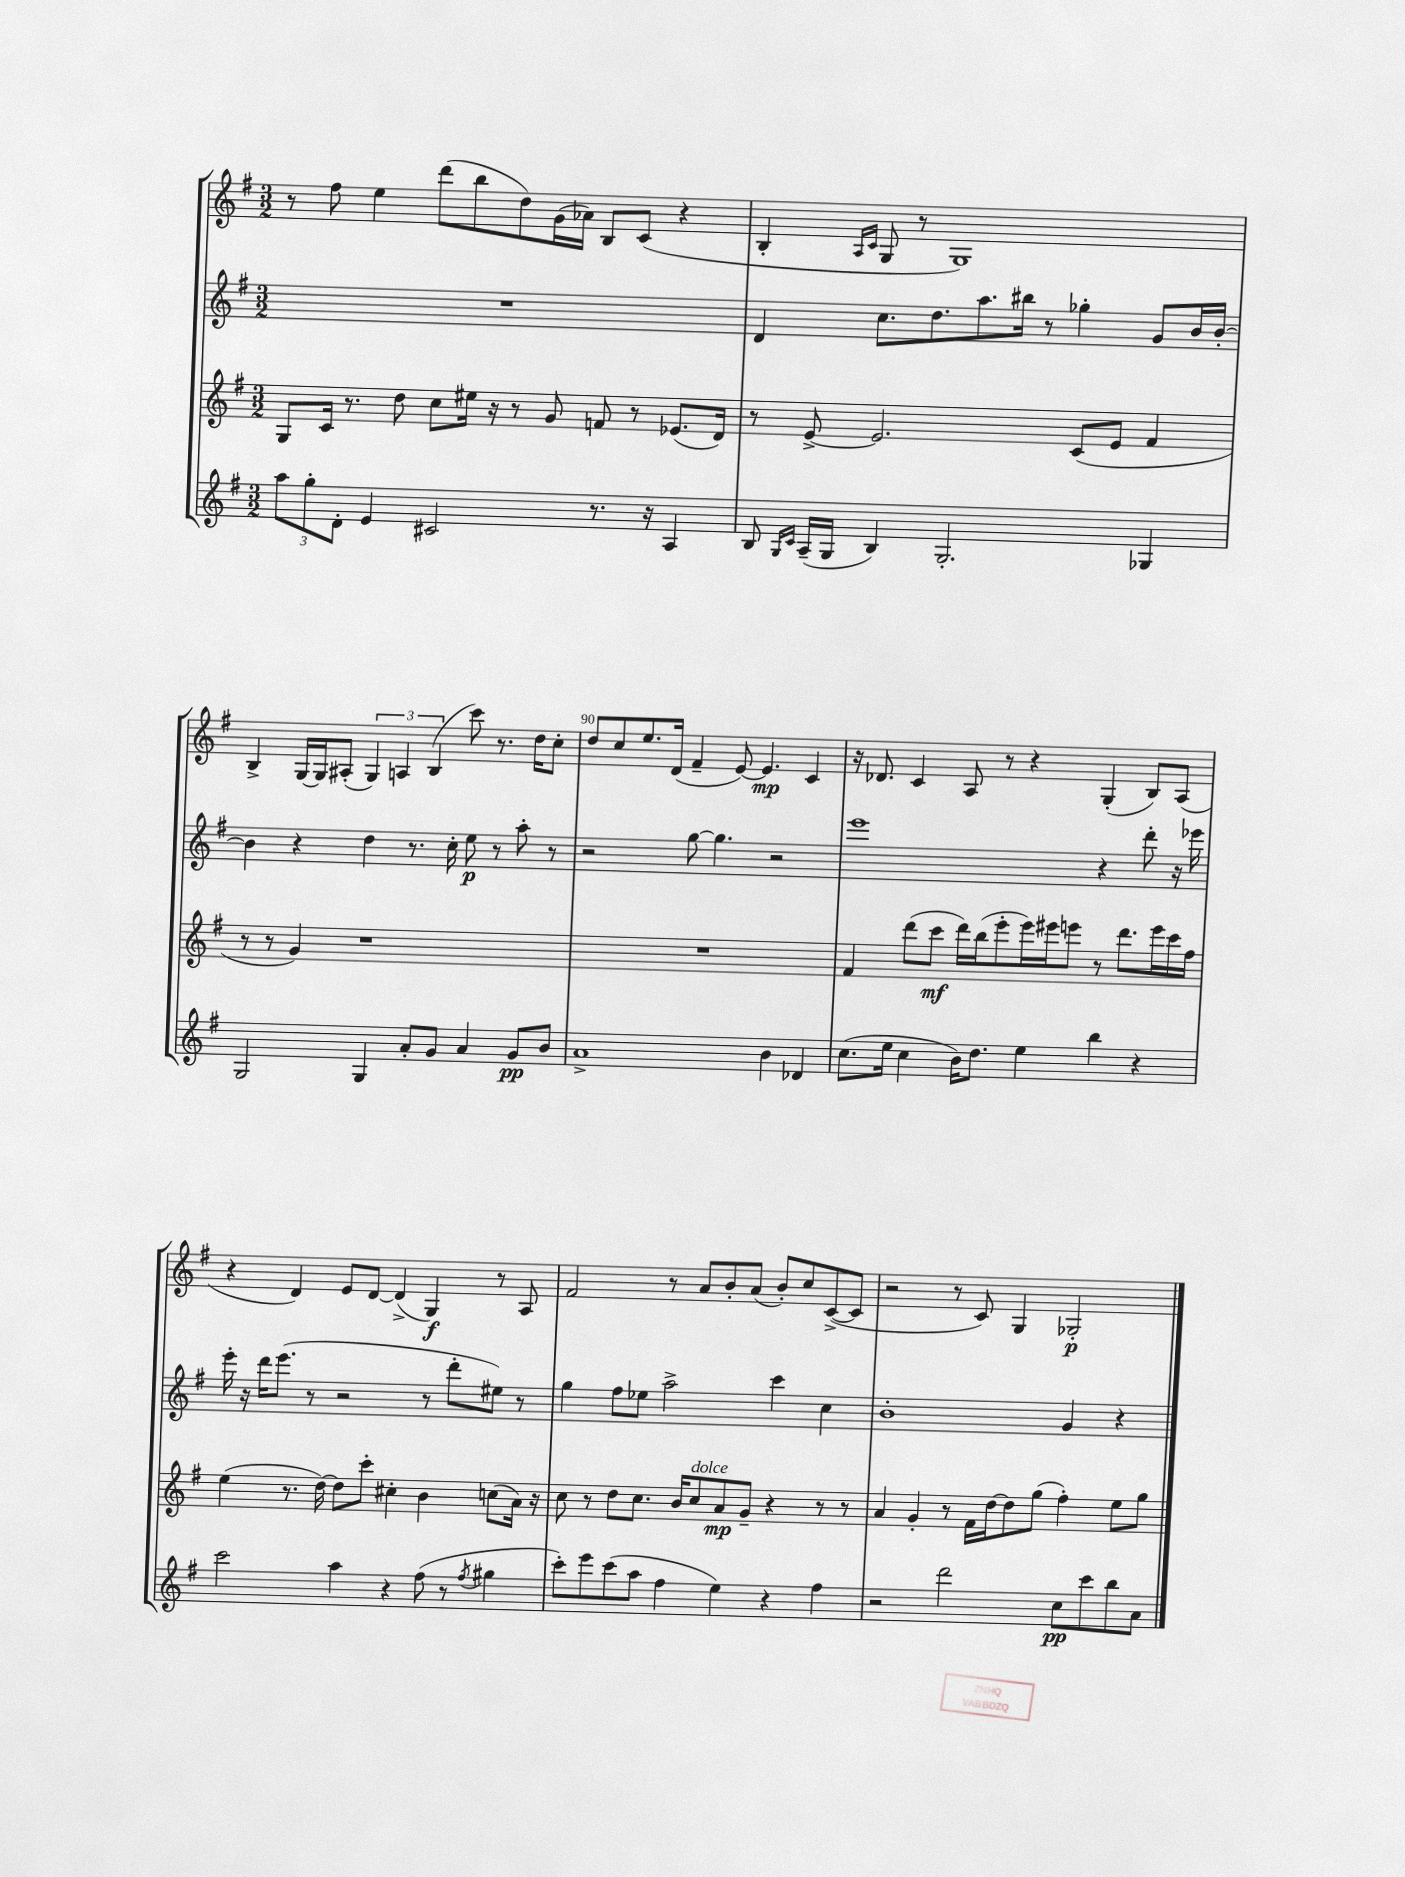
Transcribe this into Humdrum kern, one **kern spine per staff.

**kern	**kern	**kern	**kern
*staff4	*staff3	*staff2	*staff1
*clefG2	*clefG2	*clefG2	*clefG2
*k[f#]	*k[f#]	*k[f#]	*k[f#]
*M3/2	*M3/2	*M3/2	*M3/2
12aa	8G	1.r	8r
12gg'	.	.	.
.	16c	.	8ff#
12d'	.	.	.
.	8.r	.	.
4e	.	.	4ee
.	8dd	.	.
2c#	8cc	.	(8ddd
.	16ee#	.	8bb
.	16r	.	.
.	8r	.	8dd)
.	8g	.	(16g
.	.	.	16a-)
8.r	8f	.	8B
.	8r	.	(8c
16r	.	.	.
4A	(8.e-	.	4r
.	16d)	.	.
=	=	=	=
8B	8r	4d	4B'
16qqG	.	.	.
16qqc	.	.	.
(16A~	[8e^	.	.
16G	.	.	.
.	.	.	16qqA
.	.	.	16qqc
4B)	2.e]	8.cc	8G
.	.	.	8r
.	.	8.dd	.
2.G'	.	.	1G)
.	.	8.aa	.
.	.	16bb#	.
.	.	8r	.
.	(8c	4gg-'	.
.	8e	.	.
4G-	4f#	8g	.
.	.	16b	.
.	.	[16b'	.
=	=	=	=
2G	8r	4b]	4B^
.	8r	.	.
.	4g)	4r	[16G
.	.	.	16G]
.	.	.	(8A#'
4G	1r	4dd	6G)
.	.	.	6A
8a'	.	8.r	.
.	.	.	(6B
8g	.	.	.
.	.	16cc'	.
4a	.	8ee	8ccc)
.	.	8r	8.r
8g	.	8aa'	.
.	.	.	16dd
8b	.	8r	8cc'
=	=	=	=
1a^	1.r	2r	8dd
.	.	.	8cc
.	.	.	8.ee
.	.	.	(16d
.	.	[8gg	4f#~
.	.	4.gg]	.
.	.	.	[8e)
.	.	.	4.e]
4b	.	2r	.
4d-	.	.	4c
=	=	=	=
(8.cc	4f#	1eee	16r
.	.	.	8.d-
16ee	.	.	.
4cc	(8ddd	.	4c
.	8ccc	.	.
16b)	16ddd)	.	8A
8.dd	(16bb	.	.
.	8eee'	.	8r
4ee	16eee)	.	4r
.	16eee#	.	.
.	8eee	.	.
4bb	8r	4r	(4G'
.	8.ddd	.	.
4r	.	8ddd'	8B)
.	16eee	.	.
.	16ccc	16r	(8A
.	16ff#	16eee-	.
=	=	=	=
2ccc	(4ee	16eee'	4r
.	.	16r	.
.	.	16ddd	.
.	.	(8.eee	.
.	8.r	.	4d)
.	.	8r	.
.	[16dd)	.	.
4aa	8dd]	2r	8e
.	8ccc'	.	[8d
4r	4cc#'	.	(4d^]
(8ff#	4b	8r	4G)
8r	.	8ddd'	.
8qff#	.	.	.
4gg#	(8cc	8ee#)	8r
.	16a)	8r	8A
.	16r	.	.
=	=	=	=
8ccc')	8cc	4gg	2f#
8eee	8r	.	.
(8ccc	8dd	8ff#	.
8aa	8.cc	8ee-	.
4ff#	.	2aa^	8r
.	16b	.	.
.	8cc	.	8a
4ee)	8a	.	8b'
.	8g~	.	(8a
4r	4r	4ccc	8b')
.	.	.	8cc
4ff#	8r	4cc	([8c^
.	8r	.	8c]
=	=	=	=
2r	4a	1b'	2r
.	4g'	.	.
2ddd	8r	.	8r
.	16f#	.	8c)
.	[16dd	.	.
.	8dd]	.	4G
.	(8gg	.	.
8cc	4ff#')	4g	2G-'
8ccc	.	.	.
8bb	8ee	4r	.
8a	8gg	.	.
==	==	==	==
*-	*-	*-	*-
